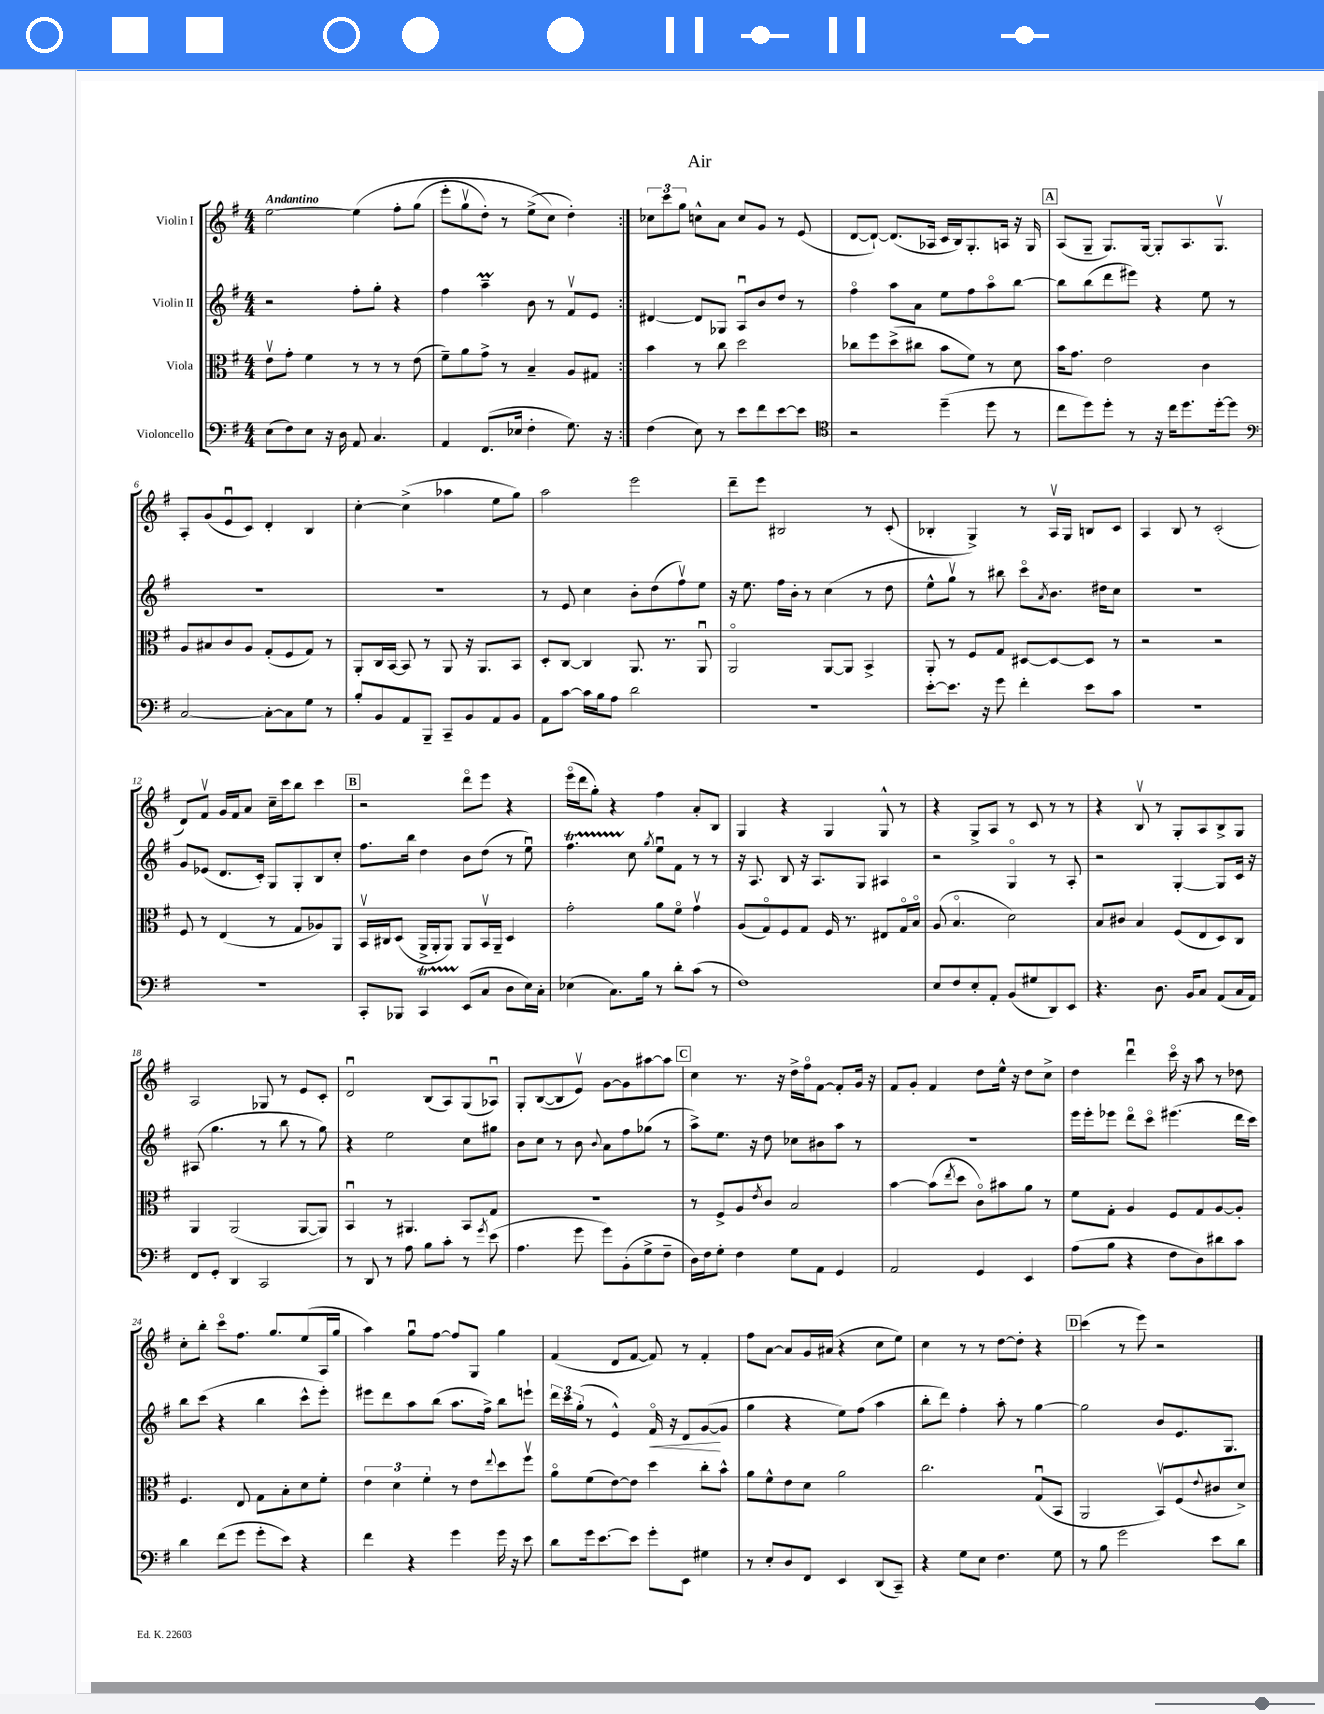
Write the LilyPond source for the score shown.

\header { title = "Air" }
<<
\new StaffGroup <<
\new Staff = "s0" \with { instrumentName = "Violin I" } {
    \clef treble \key g \major \numericTimeSignature \time 4/4 \tempo "Andantino"
    \repeat volta 2 { e''2~ e''4\( fis''8-. g''8( |
    e'''8-. g''8\upbow d''8-.) r8 e''8->( c''8\) d''4-.) | }
    \tuplet 3/2 { ces''8 c'''8 g''8 } c''8-^ a'8 c''8 g'8 r8 e'8( |
    d'8~ d'8~-!) d'8.( aes16 c'16 b16) g8.-. a16 r16 g16 |
    \mark \markup { \box "A" } a8( g8-- g8.) g16~ g8-. a8. g8.\upbow |
    a8-. g'8( e'8\downbow c'8) d'4-. b4 |
    c''4~-. c''4->( aes''4 e''8 g''8) |
    a''2 e'''2 |
    d'''8-- e'''8 bis2 r8 c'8-.( |
    bes4-. g4->) r8 a16\upbow g16 b8 c'8 |
    a4 b8 r8 c'2-.( |
    d'8) fis'8\upbow g'16 fis'16 a'8 c''16-- c'''16 b''8 c'''4 |
    \mark \markup { \box "B" } r2 d'''8\flageolet e'''8 r4 |
    e'''16\flageolet( d'''16 g''8-.) r4 fis''4 a'8-. b8 |
    g4 r4 g4 g8-^ r8 |
    r4 g8-> a8 r8 c'8 r8 r8 |
    r4 b8\upbow r8 g8-. a8 b8-> g8 |
    a2 ges8 r8 e'8 c'8-. |
    d'2\downbow b8( a8) g8( aes8\downbow) |
    g8-. b8~( b8 e'8\upbow) g'8~ g'8 ais''8~ ais''8 |
    \mark \markup { \box "C" } c''4 r8. r16 d''16-> fis''16\flageolet fis'8~ fis'8-. g'16 r16 |
    fis'8 g'8-. fis'4 d''8 e''16-^ r16 d''8 c''8-> |
    d''4 d'''4\downbow c'''16\flageolet r16 a''8 r8 des''8 |
    c''8-. b''8-. c'''8\flageolet fis''8. g''8. e''8( a16 g''16 |
    a''4) g''8\downbow fis''8~ fis''8 g8 g''4 |
    fis'4( d'8 fis'8~ fis'8) r8 fis'4-. |
    fis''8 a'8~ a'8 g'16 ais'16( r4 c''8 e''8) |
    c''4 r8 r8 d''8~ d''8-. r4 |
    \mark \markup { \box "D" } c'''4( r8 e'''8) r2 \bar "|." |
}
\new Staff = "s1" \with { instrumentName = "Violin II" } {
    \clef treble \key g \major \numericTimeSignature \time 4/4
    \repeat volta 2 { r2 fis''8-. g''8-. r4 |
    fis''4 a''4--\prall b'8 r8 fis'8\upbow e'8 | }
    dis'4~ dis'8 ges8 a8\downbow b'8 d''8 r8 |
    fis''4\flageolet a''8 a'8 e''8 fis''8 a''8\flageolet b''8~ |
    \mark \markup { \box "A" } b''8 b''8( d'''8 eis'''8) r4 e''8 r8 |
    R1 |
    R1 |
    r8 e'8 c''4 b'8-. d''8( fis''8\upbow) e''8 |
    r16 e''8. fis''16 b'16-. r8 c''4( r8 d''8 |
    e''8-^ g''8\upbow) r8 bis''8 c'''8\flageolet \acciaccatura { a'8 } b'8. dis''16 c''8 |
    R1 |
    g'8 ees'8( d'8. c'16-.) g8 g8-. b8 c''8-. |
    \mark \markup { \box "B" } fis''8. b''16 d''4 b'8 d''8( r8 e''8\downbow) |
    fis''4.\startTrillSpan c''8\stopTrillSpan \acciaccatura { g''8 } e''8\downbow fis'8 r8 r8 |
    r16 a8. b8 r16 a8. g8 ais4 |
    r2 g4\flageolet r8 a8-. |
    r2 g4~-. g8 c'16 r16 |
    ais8( g''4. r8 b''8 r8 g''8) |
    r4 e''2 c''8 gis''8 |
    b'8 c''8 r8 b'8 \appoggiatura { b'8 } a'8 fis''8 ges''8( r8 |
    \mark \markup { \box "C" } a''8->) e''8. r16 d''8 ces''8 bis'8 a''8 r8 |
    R1 |
    e'''16 e'''16-. ees'''8 d'''8\flageolet c'''8\flageolet eis'''4.( d'''16 c'''16) |
    b''8 c'''8( r4 b''4 c'''8-^ e'''8-.) |
    eis'''8 d'''8 a''8 b''8( a''8. fis''16->) b''8 e'''8-! |
    \tuplet 3/2 { d'''16 c'''16 g''16-.( } r8 e'4-^) fis'16\flageolet\< r16 d'8 g'8~\!( g'8 |
    g''4 r4 e''8) fis''8( a''4 |
    b''8-. d'''8) fis''4-. a''8-. r8 g''4~ |
    \mark \markup { \box "D" } g''2 b'8 e'8. g8. \bar "|." |
}
\new Staff = "s2" \with { instrumentName = "Viola" } {
    \clef alto \key g \major \numericTimeSignature \time 4/4
    \repeat volta 2 { e'8\upbow g'8-. fis'4 r8 r8 r8 e'8( |
    fis'8--) a'8 g'8-> r8 b4-- a8 gis8 | }
    b'4 r8 c''8 d''2 |
    ces''8 fis''8 d''8->( cis''8 b'8 fis'8) r8 d'8 |
    \mark \markup { \box "A" } b'16 g'8. e'2 c'4 |
    a8 bis8 c'8 a8 g8-.( fis8 g8) r8 |
    a,8-. c16 b,16~ b,8 r8 a,8 r16 a,8. b,8 |
    d8-. c8~ c4 a,8. r8. a,8\downbow |
    a,2\flageolet a,8~ a,8 b,4-> |
    a,8-. r8 fis8 g8 dis8~ dis8~ dis8 r8 |
    r2 r2 |
    fis8 r8 e4( r8 g8 aes8) a,8 |
    \mark \markup { \box "B" } b,16\upbow cis16 d8( a,16-> a,16-. a,8) a,8 b,16\upbow a,16-- d4 |
    g'2-. a'8 fis'8\flageolet g'4\upbow |
    a8( g8\flageolet) fis8 g8 fis16 r8. eis8 g16\flageolet b16\flageolet |
    a8( b4.\flageolet d'2) |
    b8 cis'8 b4 fis8( e8 d8) c8 |
    a,4 a,2( a,8~ a,8) |
    b,4\downbow r8 ais,4. b,8 g8 |
    r1 |
    \mark \markup { \box "C" } r8 fis8-> a8 \acciaccatura { e'8 } c'8 b2 |
    b'4~ b'8( \acciaccatura { e''8 } d''8 c'8\flageolet) bis'8 a'8 r8 |
    fis'8 g8-. a4 fis8 g8 a8~ a8-. |
    fis4. e8 g8 b8-. d'8 fis'8-. |
    \tuplet 3/2 { e'4 d'4 fis'4-. } r8 e'8 \appoggiatura { e''8 } d''8 fis''8\upbow |
    a'8\flageolet fis'8( e'8~) e'8 d''4 c''8-. b'8-^ |
    a'8 fis'8-^ e'8 d'8 a'2 |
    c''2. g8\downbow( b,8 |
    \mark \markup { \box "D" } a,2 b,8\upbow) fis8( \appoggiatura { e'8 } cis'8 d'8->) \bar "|." |
}
\new Staff = "s3" \with { instrumentName = "Violoncello" } {
    \clef bass \key g \major \numericTimeSignature \time 4/4
    \repeat volta 2 { e8( fis8) e8 r16 d16 a,8 c4. |
    a,4 fis,8.( ees16 fis4-. g8.) r16 | }
    fis4( e8) r8 e'8 fis'8 e'8~ e'8 |
    \clef tenor r2 d''4--( d''8 r8 |
    \mark \markup { \box "A" } c''8 d''8) d''8-. r8 r16 c''16 d''8. d''16~-. d''8 |
    \clef bass c2~ c8~-. c8 g8 r8 |
    b8-. b,8 a,8 b,,8-- c,8-- b,8 a,8 b,8 |
    a,8 c'8~ c'16 b16 a8 d'2 |
    r1 |
    e'8~-. e'8. r16 g'8 fis'4-. e'8 c'8 |
    R1 |
    R1 |
    \mark \markup { \box "B" } c,8-. bes,,8 c,4\startTrillSpan e,8\stopTrillSpan( c8 d8 e16) c16-. |
    ees4( c8.) b16 r8 d'8-. c'8( r8 |
    fis1) |
    e8 fis8 e8-. a,8-. b,8( gis8 d,8) e,8 |
    r4. d8. b,16 c8 a,8( c16 a,16) |
    fis,8 g,8-. d,4 c,2 |
    r8 d,8 r8 a8 b8 c'8-. r8 \acciaccatura { g'8 } e'8( |
    a4. g'8 g'8) b,8-.( g8-> fis8-- |
    \mark \markup { \box "C" } d16) fis16 g8-. fis4 g8 a,8 g,4 |
    a,2 g,4 e,4 |
    a8( b8 r4 fis8 d8) dis'8 c'8 |
    d'4 fis'8( g'8 g'8-. e'8) r4 |
    fis'4 r4 g'4 g'16 r16 e'8 |
    d'8 g'16 e'8.~ e'8 g'8-. e,8 gis4 |
    r8 e8-. d8 fis,8 e,4 d,8( c,8--) |
    r4 g8 e8 fis4. g8 |
    \mark \markup { \box "D" } r8 b8 g'2 e'8 d'8 \bar "|." |
}
>>
>>
